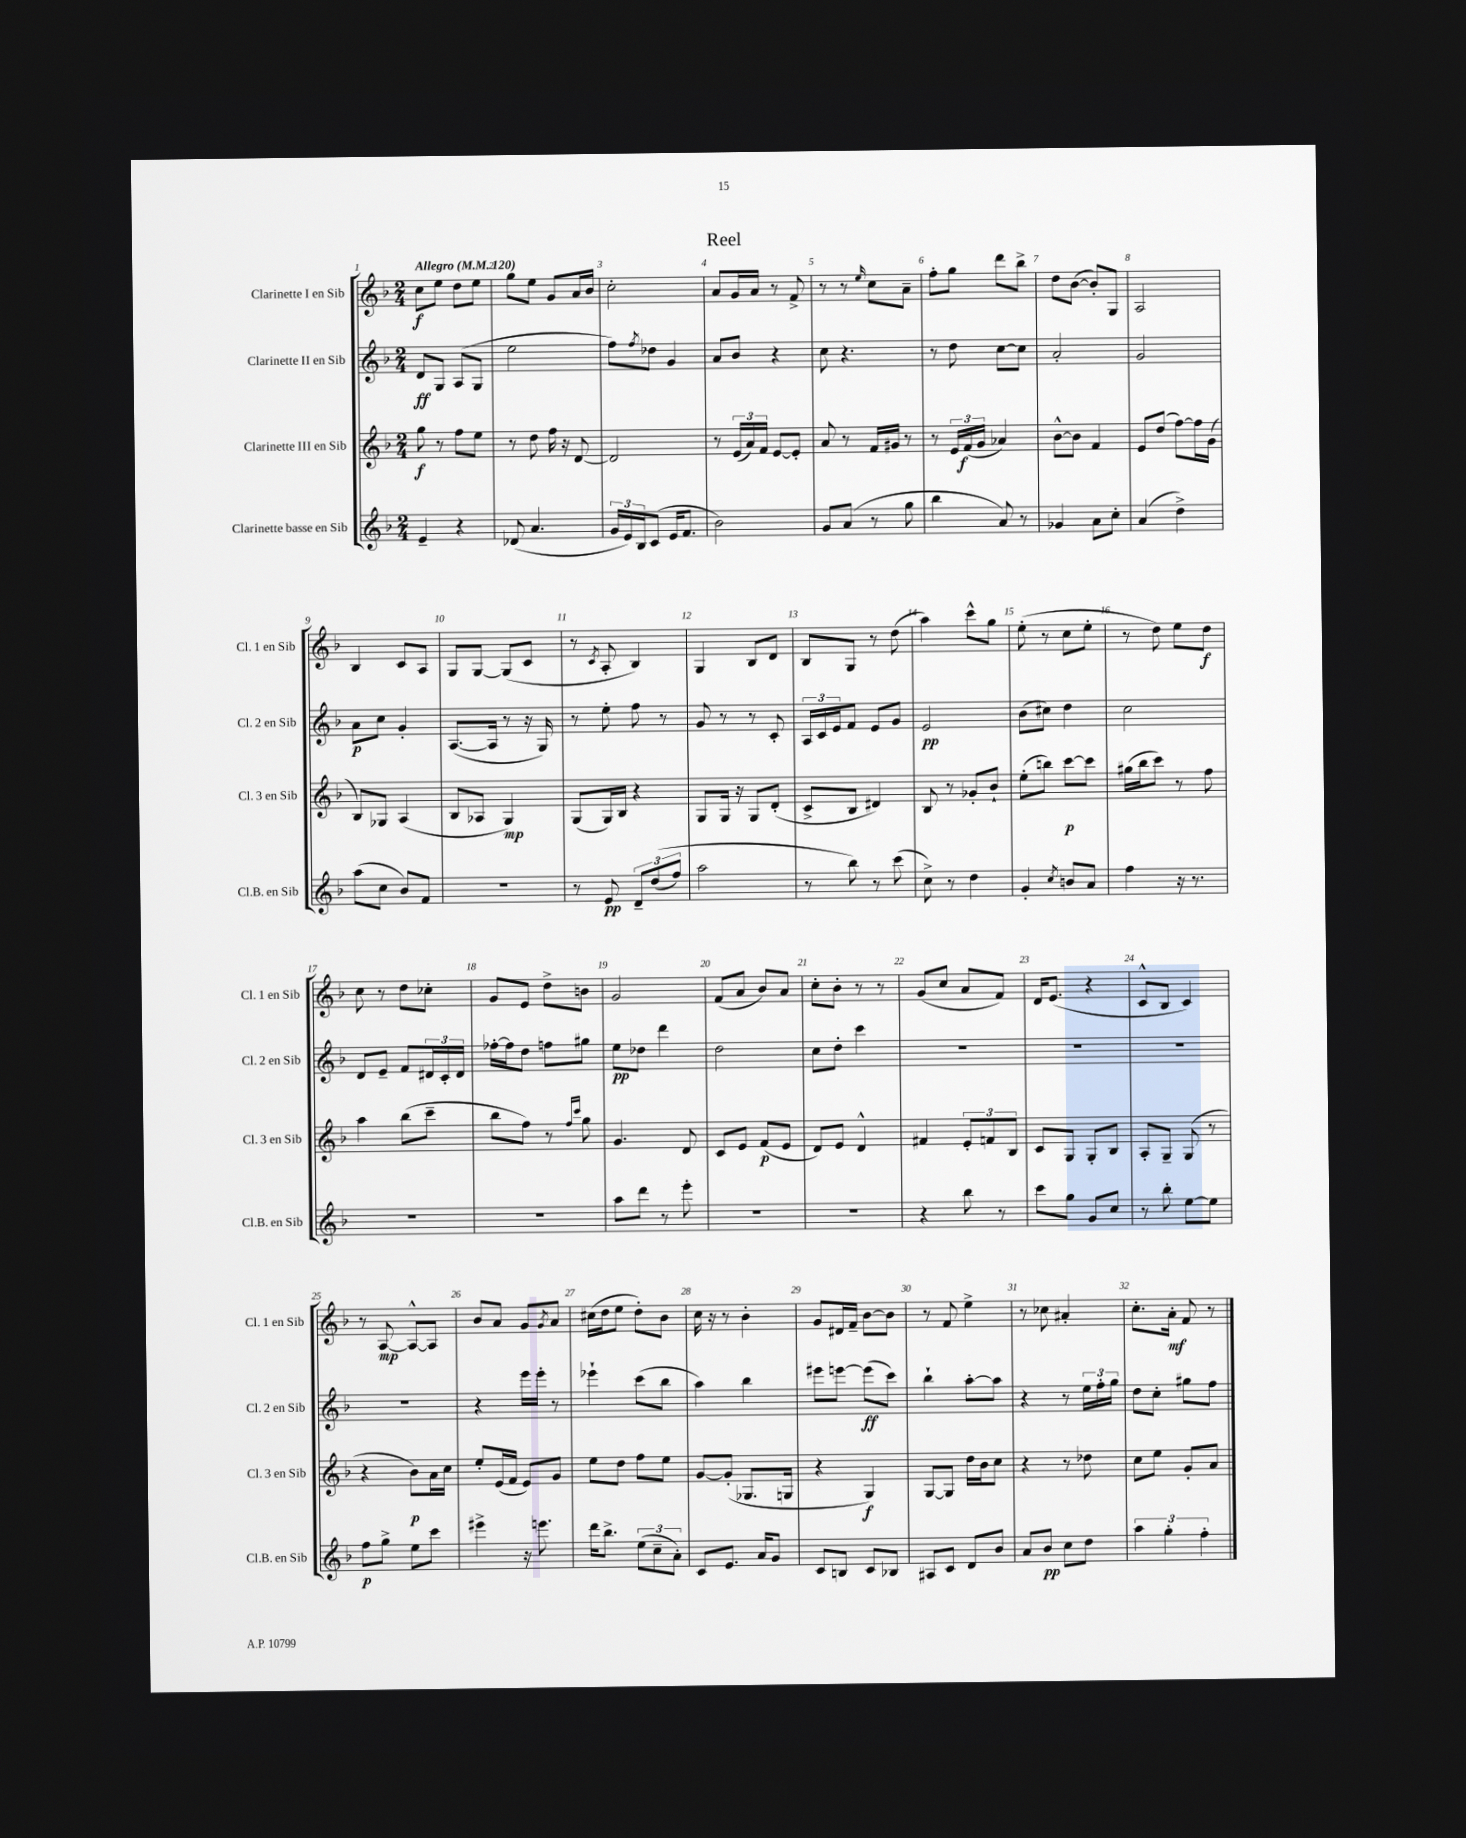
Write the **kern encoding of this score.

**kern	**kern	**kern	**kern
*staff4	*staff3	*staff2	*staff1
*clefG2	*clefG2	*clefG2	*clefG2
*k[b-]	*k[b-]	*k[b-]	*k[b-]
*M2/4	*M2/4	*M2/4	*M2/4
*MM120	*MM120	*MM120	*MM120
4e~/	8gg\	8d/L	8cc\L
.	8r	8G/J	8ee\J
4r	8ff\L	(8A/L	8dd\L
.	8ee\J	8G/J	8ee\J
=	=	=	=
(8d-/	8r	2ee\	8gg\L
4.a/	8dd\	.	8ee\J
.	16ff\	.	8g/L
.	16r	.	.
.	[8d/	.	16a/L
.	.	.	16b-/JJ
=	=	=	=
24g/LL	2d/]	8ff\L)	2cc'\
24e/)	.	.	.
24B-/J	.	.	.
.	.	8qff/	.
(8c/J	.	8dd-\J	.
16e/LK	.	4g/	.
8.f/J	.	.	.
=	=	=	=
2b-\)	8r	8a/L	8a/L
.	(24e/LL	8b-/J	16g/L
.	24a/)	.	.
.	.	.	16a/JJ
.	24f/JJ	.	.
.	[8e/L	4r	8r
.	8e'/]J	.	8f^/
=	=	=	=
8g/L	8a/	8cc\	8r
(8a/J	8r	4.r	8r
.	.	.	16qqee/
8r	16f/LL	.	8cc\L
.	16g#/JJ	.	.
8gg\	8r	.	8a~\J
=	=	=	=
4bb-\	8r	8r	8ff'\L
.	24e/LL	8dd\	8gg\J
.	(24f/	.	.
.	24g/JJ	.	.
8a/)	4a-/)	[8cc\L	8ddd\L
8r	.	8cc\]J	8bb-^\J
=	=	=	=
4g-/	[8b-^^\L	2a'/	8dd\L
.	8b-\]J	.	([8b-\J
8a\L	4f/	.	8b-'/]L)
8cc'\J	.	.	8G/J
=	=	=	=
(4a/	8e/L	2g/	2A/
.	(8dd/J	.	.
4dd^\)	[8ff\L)	.	.
.	16ff\]L	.	.
.	(16g\JJ	.	.
=	=	=	=
(8aa\L	8B-/L)	8a\L	4B-/
8cc\J	8G-/J	8cc\J	.
8b-/L)	(4A/	4g'/	8c/L
8f/J	.	.	8A/J
=	=	=	=
2r	8B-/L	([8.A/L	8G/L
.	8A-/J	.	[8G/J
.	.	16A/]Jk	.
.	4G/)	8r	(8G/]L
.	.	16r	8c/J
.	.	16G/)	.
=	=	=	=
8r	(8G/L	8r	8r
.	.	.	8qc/
8e/	16G/L)	8ee'\	8A'/
.	16B-/JJ	.	.
12d~/L	4r	8ff\	4B-/)
&((12dd/	.	.	.
.	.	8r	.
12ff/J)	.	.	.
=	=	=	=
2aa\	8G/L	8g/	4G/
.	16G/Jk	8r	.
.	16r	.	.
.	8G/L	8r	8B-/L
.	(8d'/J	8c'/	8d/J
=	=	=	=
8r	8c^/L	24A/LL	8B-/L
.	.	24c/	.
.	.	24e/J	.
8bb-\&)	8B-/J	8f/J	8G/J
8r	4d#/)	8e/L	8r
(8ccc\	.	8g/J	(8dd\
=	=	=	=
8cc^\)	8B-/	2e/	4aa\)
8r	8r	.	.
4dd\	8g-'/L	.	8ccc^^\L
.	8b-`/J	.	8gg\J
=	=	=	=
4g'/	(8ee'\L	(8b-\L	(8ee'\
.	8bb\J)	8cc#\J)	8r
8qcc/	.	.	.
8b/L	[8ccc\L	4dd\	8cc\L
8a/J	8ccc\]J	.	8ee'\J
=	=	=	=
4ff\	(16gg#\LL	2cc\	8r
.	16bb-\J	.	.
.	8ccc\J)	.	8dd\)
16r	8r	.	8ee\L
8.r	.	.	.
.	8ff\	.	8dd\J
=	=	=	=
2r	4aa\	8d/L	8cc\
.	.	8e~/J	8r
.	(8bb-\L	8f/L	8dd\L
.	8ccc~\J	24d#/L	8cc-'\J
.	.	24c'/	.
.	.	24d#/JJ	.
=	=	=	=
2r	8bb-\L	[16ff-'\LL	8g/L
.	.	16ff-\]J	.
.	8ff\J)	8dd\J	8e/J
.	8r	8ff\L	8dd^\L
.	16qqff/LL	.	.
.	16qqccc/JJ	.	.
.	8gg\	8gg#\J	8b\J
=	=	=	=
8aa\L	4.g/	8ee\L	2g/
8ddd\J	.	8dd-\J	.
8r	.	4ddd\	.
8eee'\	8d/	.	.
=	=	=	=
2r	8c/L	2dd\	(8f/L
.	8e/J	.	8a/J
.	(8f/L	.	8b-/L)
.	8e/J	.	8a/J
=	=	=	=
2r	8d/L)	8cc\L	8cc'\L
.	8e/J	8dd'\J	8b-'\J
.	4d^^/	4ccc\	8r
.	.	.	8r
=	=	=	=
4r	4f#/	2r	(8g/L
.	.	.	8cc/J
8bb-\	12e'/L	.	8a/L
.	12f/	.	.
8r	.	.	8f/J)
.	12B-/J	.	.
=	=	=	=
8ccc\L	8c/L	2r	16d/LK
.	.	.	(8.e/J
8gg\J	8G/J	.	.
8g/L	8G'/L	.	4r
8cc/J	8B-/J	.	.
=	=	=	=
8r	8A'/L	2r	8c^^/L
8bb-'\	8G~/J	.	8B-/J
[8ee\L	(8G/	.	4c/)
8ee\]J	8r	.	.
=	=	=	=
8ff\L	4r	2r	8r
8gg^\J	.	.	[8A/
8ee\L	8b-\L)	.	8A^^/_L
8ccc\J	16a\L	.	8A/]J
.	16cc\JJ	.	.
=	=	=	=
4eee#^\	8ee'/L	4r	8b-/L
.	(16e/L	.	8a/J
.	16f/JJ	.	.
16r	8e/L)	16eee\LL	8g/L
8.eee\	.	16eee'\JJ	.
.	.	.	8qg/
.	8g/J	8r	8a/J
=	=	=	=
16ddd\LK	8ee\L	4eee-`\	(16cc#\LL
8.bb-^\J	.	.	16dd\J
.	8dd\J	.	8ee\J
(12ee\L	8ff\L	(8ccc\L	8dd'\L)
12cc~\	.	.	.
.	8ee\J	8bb-\J	8b-\J
12a'\J)	.	.	.
=	=	=	=
8c/L	[8g/L	4aa\)	16cc\
.	.	.	16r
8.e/J	(8g'/]J	.	8r
.	8.G-/L	4bb-\	4b-'\
16a/LK	.	.	.
8g/J	.	.	.
.	16G/Jk	.	.
=	=	=	=
8c/L	4r	8eee#\L	8g/L
8B/J	.	[8eee\J	16d#/L
.	.	.	16f~/JJ
8c/L	4G/)	(8eee\]L	[8b-\L
8B-/J	.	8ccc\J)	8b-\]J
=	=	=	=
8A#/L	[8G/L	4bb-`\	8r
8c/J	8G/]J	.	8f/
8d/L	16dd\LL	[8aa'\L	4ee^\
.	16b-\J	.	.
8b-/J	8cc\J	8aa\]J	.
=	=	=	=
8a/L	4r	4r	8r
8b-/J	.	.	8cc-\
8cc\L	8r	8r	4a#'/
8dd\J	8dd-\	24ee\LL	.
.	.	24ff'\	.
.	.	24gg\JJ	.
=	=	=	=
6aa\	8cc\L	8dd\L	8.cc'\L
.	8ee\J	8cc'\J	.
6gg'\	.	.	.
.	.	.	16a'\Jk
.	8g'/L	8gg#\L	8f/
6ff'\	.	.	.
.	8a/J	8ff\J	8r
==	==	==	==
*-	*-	*-	*-
